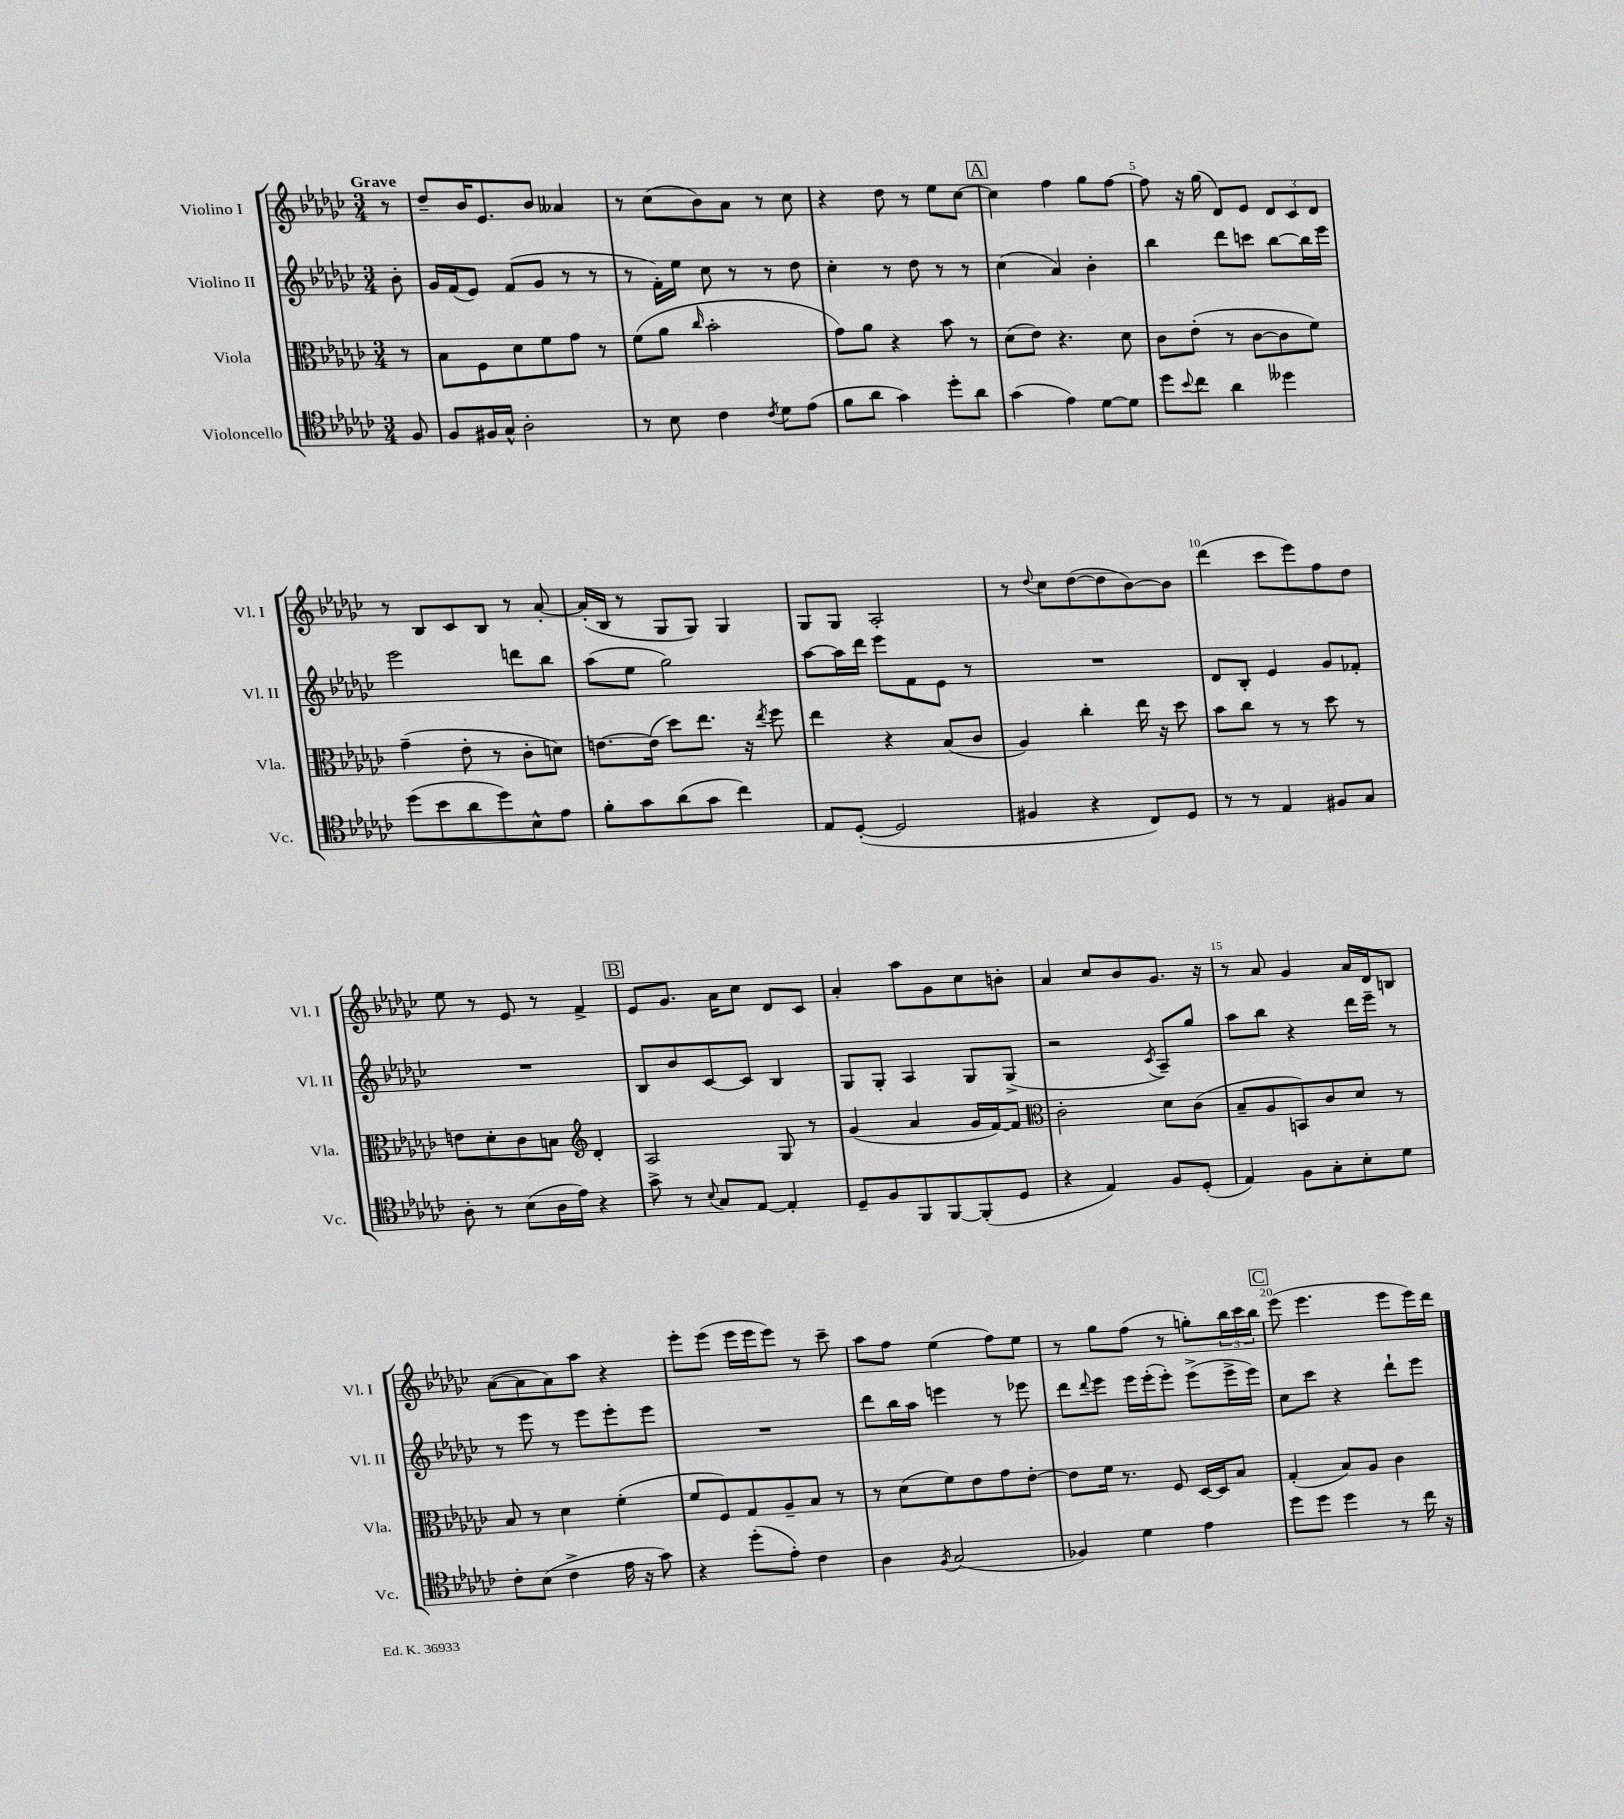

**kern	**kern	**kern	**kern
*staff4	*staff3	*staff2	*staff1
*clefC4	*clefC3	*clefG2	*clefG2
*k[b-e-a-d-g-c-]	*k[b-e-a-d-g-c-]	*k[b-e-a-d-g-c-]	*k[b-e-a-d-g-c-]
*M3/4	*M3/4	*M3/4	*M3/4
8F	8r	8b-'	8r
=	=	=	=
8F	8B-	16g-	8dd-~
.	.	(16f	.
16F#	8F	8e-)	16b-
16G-^^	.	.	8.e-
2A-'	8d-	(8f	.
.	8f	8g-	8b-
.	8g-	8r	4a--
.	8r	8r	.
=	=	=	=
8r	(8f	8r	8r
8B-	8a-	16f')	(8cc-
.	.	16ee-	.
.	16qqcc-	.	.
4c-	2b-'	8cc-	8b-)
.	.	8r	8a-
8qc-	.	.	.
8d-	.	8r	8r
(8e-	.	8dd-	8cc-
=	=	=	=
8f	8g-)	4cc-'	4r
8a-	8a-	.	.
4g-)	4r	8r	8dd-
.	.	8dd-	8r
8dd-'	8b-	8r	8ee-
8a-	8r	8r	[8cc-
=	=	=	=
(4g-	(8d-	(4cc-	4cc-]
.	8e-)	.	.
4e-)	4.r	4a-)	4ff
[8d-	.	4b-'	8gg-
8d-]	8d-	.	[8ff
=	=	=	=
8dd-	8c-	4bb-	8ff]
8qqb-	.	.	.
8cc-	(8e-'	.	16r
.	.	.	(16gg-
4a-	8r	8ddd-	8d-)
.	[8c-	8ccc	8e-
4dd--	8c-]	[8bb-	12d-
.	.	.	12c-
.	8f)	16bb-]	.
.	.	.	12d-
.	.	16eee-	.
=	=	=	=
(8dd-	(4g-~	2eee-	8r
8b-	.	.	8B-
8a-	8e-'	.	8c-
8dd-)	8r	.	8B-
8B-^^	8c-'	8ddd	8r
8e-	8d)	8bb-	[8a-'
=	=	=	=
8f'	[8.e	(8aa-	(16a-']
.	.	.	16B-
8g-	.	8ee-	8r
.	(16e]	.	.
(8a-	8dd-)	2gg-)	8G-
8g-	8.ee-	.	8G-)
4cc-)	.	.	4G-
.	16r	.	.
.	8qee-	.	.
.	8ff	.	.
=	=	=	=
8E-	4ee-	[8aa-	8G-
([8D-'	.	16aa-]	8G-
.	.	16ddd-	.
2D-]	4r	8eee-	2A-'
.	.	8f	.
.	(8B-	8e-	.
.	8c-	8r	.
=	=	=	=
4F#	4A-)	2.r	8r
.	.	.	8qqdd-
.	.	.	8cc-
4r	4cc-'	.	([8dd-
.	.	.	8dd-]
8C-)	16ee-	.	[8b-)
.	16r	.	.
8D-	8dd-	.	8b-]
=	=	=	=
8r	8b-	8d-	(4ddd-
8r	8cc-	8B-'	.
4E-	8r	4e-	8ccc-
.	8r	.	8eee-)
8F#	8dd-	8g-	8ff
8G-	8r	8f-'	8dd-
=	=	=	=
8A-'	8e	2.r	8ee-
8r	8d-'	.	8r
(8B-	8c-	.	8e-
16A-	8B	.	8r
16e-)	.	.	.
*	*clefG2	*	*
4r	4d-'	.	4f^
=	=	=	=
8g-^	2A-	8B-	8e-
8r	.	8b-	8.g-
8qqB-	.	.	.
8G-	.	[8c-	.
.	.	.	16a-
[8E-	.	8c-]	8cc-
4E-']	8G-	4B-	8d-
.	8r	.	8c-
=	=	=	=
8D-~	(4g-	8G-	4a-'
8F	.	8G-'	.
8FF	4a-	4A-	8aa-
[8FF	.	.	8g-
(8FF']	16g-	8G-	8cc-
.	[16f)	.	.
8D-	8f]	(8G-^	8b'
=	=	=	=
*	*clefC3	*	*
4r	2c-'	2r	4a-
4E-)	.	.	8cc-
.	.	.	8b-
.	.	8qc-	.
8F	8d-	8A-~)	8.g-
(8D-'	(8c-	8gg-	.
.	.	.	16r
=	=	=	=
4E-)	8B-~	8aa-	8r
.	8A-	8bb-	8a-
8F	8BB)	4r	4g-
8G-'	8c-	.	.
8B-'	8d-	16ddd-	16a-
.	.	16eee-~	16d-
8d-	8r	8r	8B
=	=	=	=
8c-'	8B-	8r	([8a-
(8B-	8r	8eee-	8a-]
4c-^	4d-	8r	8a-)
.	.	8eee-	8aa-
16e-	(4f'	8eee-'	4r
16r	.	.	.
8g-)	.	8eee-	.
=	=	=	=
4r	8f	2.r	8eee-'
.	8F)	.	(8eee-
(8dd-'	8G-	.	16eee-
.	.	.	16eee-
8e-')	8A-~	.	8eee-)
4c-	8B-	.	8r
.	8r	.	8ccc-~
=	=	=	=
4A-	8r	8ddd-	8aa-
.	(8d-	16bb-	8ff
.	.	16aa-	.
8qF	.	.	.
(2G-	8f)	4eee	(4ee-
.	8e-	.	.
.	8g-	8r	8ff)
.	[8e-'	8eee-	8ee-
=	=	=	=
4F-)	8e-]	8ddd-	8r
.	.	8qqddd-	.
.	16f	8eee-	8gg-
.	8.r	.	.
4d-	.	16eee-	(8ff
.	.	(16eee-'	.
.	8F	8eee-')	8r
4e-	[16D-	(8eee-^	8gg')
.	16D-]	.	.
.	8B-	16eee-^	24bb-
.	.	.	24ccc-
.	.	16eee-)	.
.	.	.	24bb-
=	=	=	=
8dd-	(4G-'	8cc-	(8eee-
8dd-	.	8ccc-	4.eee-
4dd-	8B-)	4r	.
.	8A-	.	.
8r	4c-	8ddd-`	8eee-
16cc-	.	8eee-	16eee-)
16r	.	.	16ddd-
==	==	==	==
*-	*-	*-	*-
